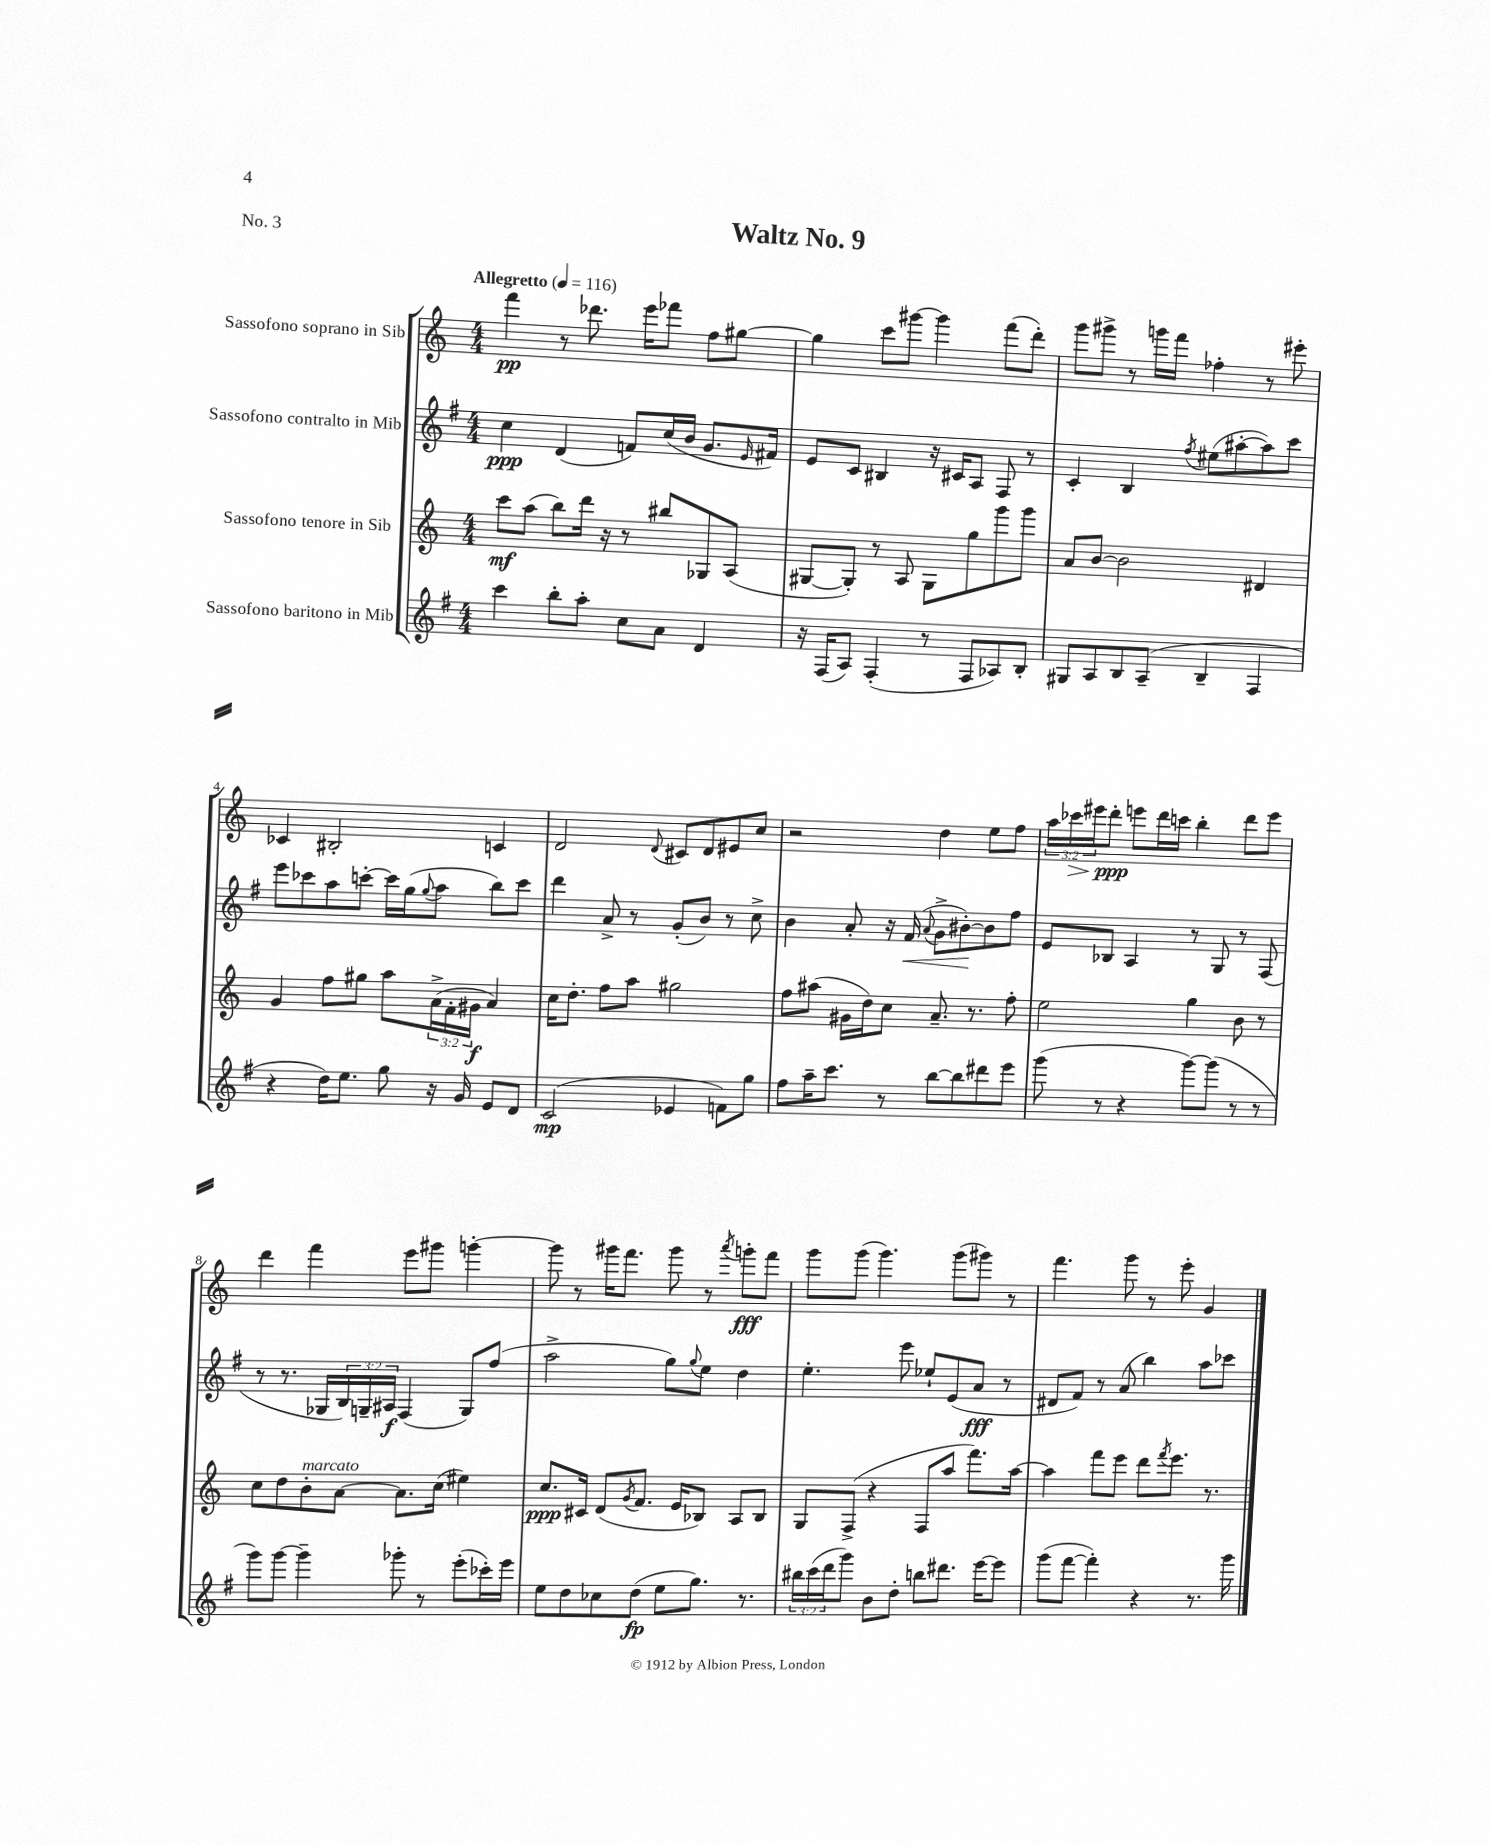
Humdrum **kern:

**kern	**dynam	**kern	**dynam	**kern	**dynam	**kern	**dynam
*part4	*part4	*part3	*part3	*part2	*part2	*part1	*part1
*staff4	*staff4	*staff3	*staff3	*staff2	*staff2	*staff1	*staff1
*I"Sassofono baritono in Mib	*	*I"Sassofono tenore in Sib	*	*I"Sassofono contralto in Mib	*	*I"Sassofono soprano in Sib	*
*clefG2	*	*clefG2	*	*clefG2	*	*clefG2	*
*k[f#]	*	*k[]	*	*k[f#]	*	*k[]	*
*M4/4	*	*M4/4	*	*M4/4	*	*M4/4	*
*MM116	*	*MM116	*	*MM116	*	*MM116	*
=1	=1	=1	=1	=1	=1	=1	=1
!	!	!	!	!	!	!LO:TX:a:B:t=Allegretto	!
4ccc\	.	8ccc\L	mf	4cc\	ppp	4fff\	pp
.	.	(8aa\J	.	.	.	.	.
8bb'\L	.	8bb\L)	.	(4d/	.	8r	.
8aa'\J	.	16ddd\Jk	.	.	.	8.ddd-X\	.
.	.	16r	.	.	.	.	.
8cc\L	.	8r	.	8fn/L)	.	.	.
.	.	.	.	.	.	16eee\KL	.
8a\J	.	8bb#X/L	.	(16cc/L	.	8fff-X\J	.
.	.	.	.	16b/JJ	.	.	.
4d/	.	8G-X/	.	8.g/L	.	8ff\L	.
.	.	(8A/J	.	.	.	[8gg#X\J	.
.	.	.	.	16qqe/	.	.	.
.	.	.	.	16f#X/Jk)	.	.	.
=2	=2	=2	=2	=2	=2	=2	=2
16r	.	[8G#X/L	.	8e/L	.	4gg#\]	.
(16F#/KL	.	.	.	.	.	.	.
8A/J)	.	8G#'/J])	.	8c/J	.	.	.
(4F#'/	.	8r	.	4B#X/	.	8ccc\L	.
.	.	8A/	.	.	.	[8ggg#X\J	.
8r	.	8G#\L	.	16r	.	4ggg#\]	.
.	.	.	.	16c#X/KL	.	.	.
8F#/L	.	8gg\	.	8A/J	.	.	.
8A-X/)	.	8ggg\	.	8F#/	.	(8fff\L	.
8B'/J	.	8ggg\J	.	8r	.	8ddd'\J)	.
=3	=3	=3	=3	=3	=3	=3	=3
8G#X/L	.	8a/L	.	4c'/	.	8ggg\L	.
8A/	.	[8b/J	.	.	.	8ggg#X^\J	.
8B/	.	2b\]	.	4B/	.	8r	.
(8A~/J	.	.	.	.	.	16gggn\LL	.
.	.	.	.	.	.	16fff\JJ	.
.	.	.	.	8qff#/	.	.	.
4B~/	.	.	.	(8ee#X\L	.	4ff-X'\	.
.	.	.	.	[8aa#X'\	.	.	.
4F#/	.	4d#X/	.	8aa#\])	.	8r	.
.	.	.	.	8ccc\J	.	8eee#X'\	.
!!LO:LB:g=z
=4	=4	=4	=4	=4	=4	=4	=4
4r	.	4g/	.	8eee\L	.	4c-X/	.
.	.	.	.	8ccc-X\	.	.	.
16dd\KL)	.	8ff\L	.	8aa\	.	2B#X'/	.
8.ee\J	.	.	.	.	.	.	.
.	.	8gg#X\J	.	[8cccn'\J	.	.	.
8gg\	.	8aa\L	.	16ccc\LL]	.	.	.
.	.	.	.	(16gg\J	.	.	.
.	.	.	.	8qqgg/	.	.	.
16r	.	(24a^\L	.	8aa\J	.	.	.
.	.	24f'\	.	.	.	.	.
16g/	.	.	.	.	.	.	.
.	.	24g#X\JJ	f	.	.	.	.
8e/L	.	4a/)	.	8bb\L)	.	4cn/	.
8d/J	.	.	.	8ccc\J	.	.	.
=5	=5	=5	=5	=5	=5	=5	=5
(2c/	mp	16cc\KL	.	4ddd\	.	2d/	.
.	.	8.dd'\J	.	.	.	.	.
.	.	8ff\L	.	8a^/	.	.	.
.	.	8aa\J	.	8r	.	.	.
.	.	.	.	.	.	8qqd/	.
4e-X/	.	2gg#X\	.	(8g'/L	.	8c#X/L	.
.	.	.	.	8b/J)	.	8d/	.
8fn\L)	.	.	.	8r	.	8e#X/	.
8gg\J	.	.	.	8cc^\	.	8cc/J	.
=6	=6	=6	=6	=6	=6	=6	=6
8ff#\L	.	8ff\L	.	4b\	.	2r	.
16aa~\K	.	(8aa#X\J	.	.	.	.	.
8.ccc\J	.	.	.	.	.	.	.
.	.	16g#X\LL	.	8a'/	.	.	.
.	.	16dd\J)	.	.	.	.	.
8r	.	8cc\J	.	16r	.	.	.
!	!	!	!	!	!LO:HP:b	!	!
.	.	.	.	(16f#/	<	.	.
.	.	.	.	8qqa/	.	.	.
[8bb\L	.	8.a~/	.	8g^\L	.	4dd\	.
8bb\]	.	.	.	[8b#X'\)	.	.	.
.	.	8.r	.	.	.	.	.
8ddd#X\	.	.	.	8b#\]	[	8ee\L	.
8eee\J	.	8ff'\	.	8ff#\J	.	8ff\J	.
=7	=7	=7	=7	=7	=7	=7	=7
(8ggg\	.	2ee\	.	8e/L	.	24aa\LL	.
!	!	!	!	!	!	!	!LO:HP:b
.	.	.	.	.	.	24ccc-X\	>
.	.	.	.	.	.	24eee#X\J	.
8r	.	.	.	8B-X/J	.	8ddd'\J	ppp
4r	.	.	.	4A/	.	8eeen\L	]
.	.	.	.	.	.	16ddd\L	.
.	.	.	.	.	.	16cccn\JJ	.
[8ggg\L)	.	4gg\	.	8r	.	4bb'\	.
(8ggg\J]	.	.	.	8G/	.	.	.
8r	.	8b\	.	8r	.	8ddd\L	.
8r	.	8r	.	(8F#/	.	8eee\J	.
!!LO:LB:g=z
=8	=8	=8	=8	=8	=8	=8	=8
8ggg\L)	.	8cc\L	.	8r	.	4ddd\	.
[8ggg\J	.	8dd\	.	8.r	.	.	.
!	!	!LO:TX:a:i:t=marcato	!	!	!	!	!
4ggg~\]	.	8b'\	.	.	.	4fff\	.
.	.	.	.	16G-X/LL	.	.	.
.	.	[8a\J	.	24B/)	.	.	.
.	.	.	.	24Gn~/	.	.	.
.	.	.	.	24A#X/JJ	f	.	.
8ggg-X'\	.	8.a\L]	.	(4F#/	.	8eee\L	.
8r	.	.	.	.	.	8ggg#X\J	.
.	.	(16cc\Jk	.	.	.	.	.
(8eee'\L	.	4ee#X\)	.	8G/L)	.	[4gggn'\	.
16ccc-X'\L)	.	.	.	(8ff#/J	.	.	.
16eee\JJ	.	.	.	.	.	.	.
=9	=9	=9	=9	=9	=9	=9	=9
8ee\L	.	8.cc/L	ppp	2aa^\	.	8ggg\]	.
8dd\	.	.	.	.	.	8r	.
.	.	16c#X/Jk	.	.	.	.	.
8cc-X\	.	(8d/L	.	.	.	16ggg#X\KL	.
.	.	.	.	.	.	8.fff\J	.
.	.	8qg/	.	.	.	.	.
(8dd\J	fp	8.f/J	.	.	.	.	.
8ee\L	.	.	.	8gg\L)	.	8ggg#\	.
.	.	16e/KL	.	.	.	.	.
.	.	.	.	8qqgg/	.	.	.
8.gg\J)	.	8B-X/J)	.	8ee\J	.	8r	.
.	.	.	.	.	.	8qaaa/	.
.	.	8A/L	.	4dd\	.	8gggn'\L	fff
8.r	.	.	.	.	.	.	.
.	.	8B-/J	.	.	.	8fff\J	.
=10	=10	=10	=10	=10	=10	=10	=10
24bb#X\LL	.	8G/L	.	4.ee'\	.	8ggg\L	.
(24ccc\	.	.	.	.	.	.	.
24ddd\J	.	.	.	.	.	.	.
8ggg\J)	.	(8F^/J	.	.	.	(8ggg\J	.
8b\L	.	4r	.	.	.	4.ggg\)	.
8dd'\J	.	.	.	8eee\	.	.	.
8bbn\L	.	8F/L	.	8ee-X`/L	.	.	.
8.ddd#X\J	.	8aa/J	.	(8e/	.	(8ggg\L	.
.	.	8.fff\L)	.	8a/J	fff	8ggg#X\J)	.
[16eee\KL	.	.	.	.	.	.	.
8eee\J]	.	.	.	8r	.	8r	.
.	.	[16aa\Jk	.	.	.	.	.
=11	=11	=11	=11	=11	=11	=11	=11
(8ggg\L	.	4aa\]	.	8d#X/L	.	4.fff\	.
[8fff#\J	.	.	.	8f#/J)	.	.	.
4fff#'\])	.	8fff\L	.	8r	.	.	.
.	.	8eee\J	.	(8a/	.	8ggg\	.
4r	.	8ddd\L	.	4bb\)	.	8r	.
.	.	8qfff/	.	.	.	.	.
.	.	8.eee\J	.	.	.	8eee'\	.
8.r	.	.	.	8aa\L	.	4g/	.
.	.	8.r	.	.	.	.	.
.	.	.	.	8ccc-X\J	.	.	.
16ggg\	.	.	.	.	.	.	.
==	==	==	==	==	==	==	==
*-	*-	*-	*-	*-	*-	*-	*-
